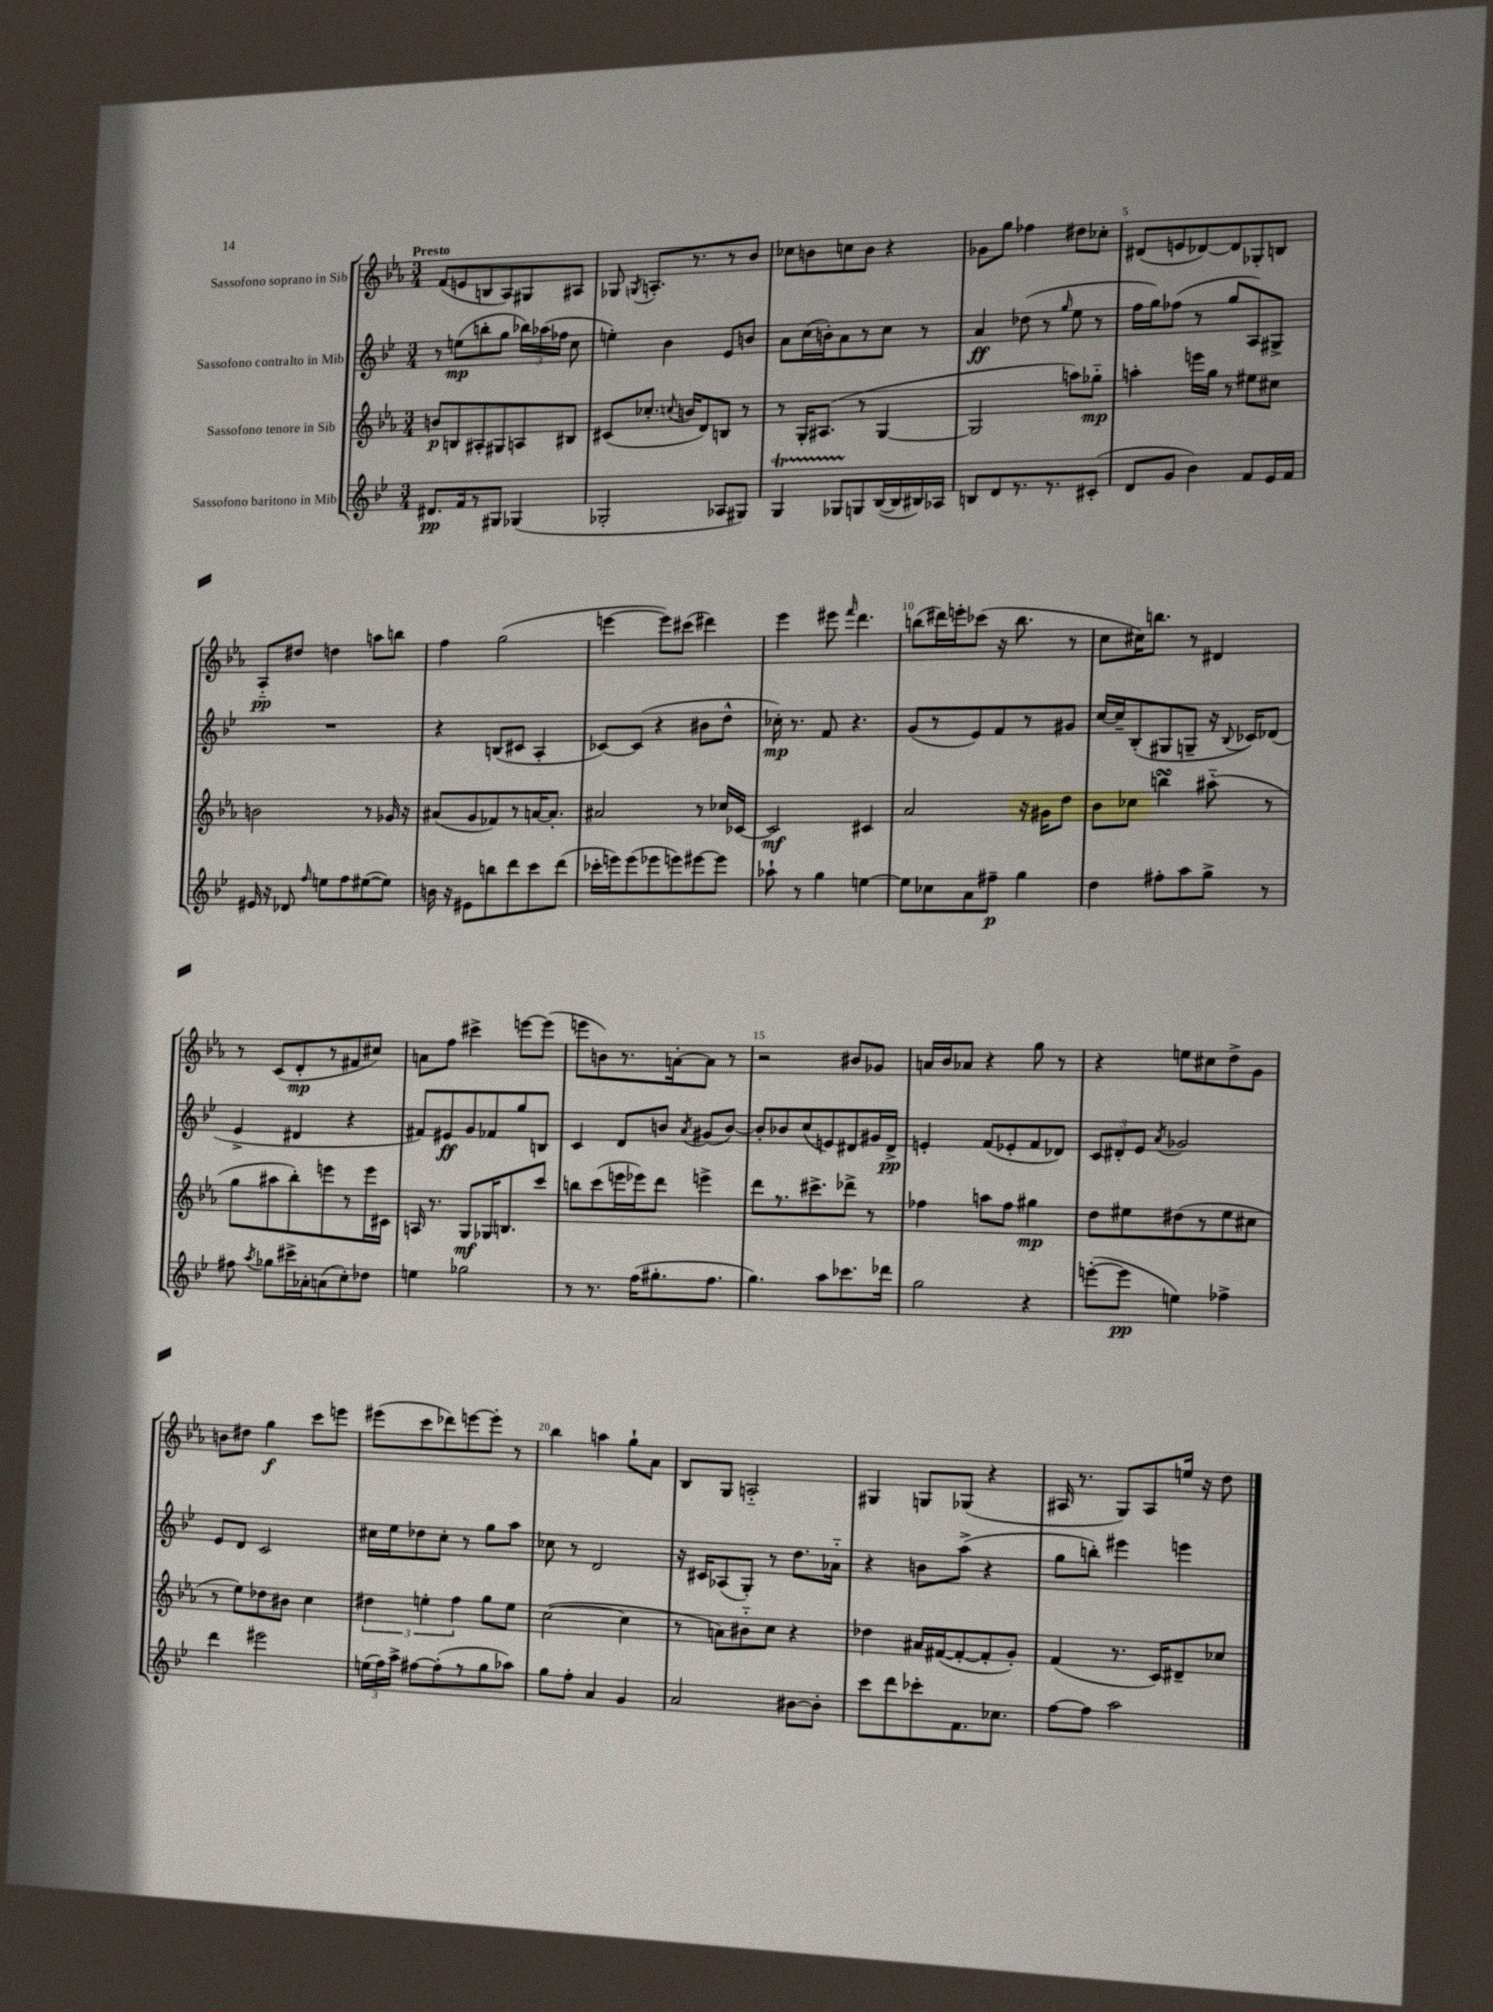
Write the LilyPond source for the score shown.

<<
\new StaffGroup <<
\new Staff = "s0" \with { instrumentName = "Sassofono soprano in Sib" } {
    \clef treble \key ees \major \numericTimeSignature \time 3/4 \tempo "Presto"
    \autoBeamOff f'8[( e'8 b8 aes8) gis8 ais8] |
    ges8 \acciaccatura { g8 } a8.[-. r8. r8 bes'8] |
    ces''8[ b'8 c''8 b'8] r4 |
    ges'8[ g''8] fes''4 dis''8[ ces''8]-. |
    dis'8[( e'8 des'8~) des'8 ges8-. b8] |
    aes8[-_\pp dis''8] d''4 a''8[ b''8] |
    f''4 g''2( |
    e'''4~ e'''8[) cis'''8]( dis'''4) |
    ees'''4 eis'''8 \grace { f'''16 } d'''4. |
    b''8[( dis'''16) e'''16-. ces'''8]( r16 b''8. r8 |
    c''8[ cis''16) b''8.] r8 dis'4 |
    r8 c'8[( d'8-.\mp r8 fis'8 cis''8]) |
    a'8[ f''8] cis'''4-> e'''8[~ e'''8]( |
    e'''8[ b'8) r8. a'16~-. a'8] r8 |
    r2 bis'8[ ges'8] |
    a'16[ bes'16 aes'8] r4 g''8 r8 |
    r4 e''8[ cis''8 d''8-> g'8] |
    b'8[ dis''8] g''4\f c'''8[ e'''8] |
    eis'''8[( c'''8 des'''8) e'''8~ e'''8]-. r8 |
    bes''4 a''4 g''8[-! aes'8] |
    bes8[ g8] a2-_ |
    gis4 g8[ ges8]( r4 |
    ais16 r8. g8[) ais8 e''16] r16 d''8 \bar "|." |
}
\new Staff = "s1" \with { instrumentName = "Sassofono contralto in Mib" } {
    \clef treble \key bes \major \numericTimeSignature \time 3/4
    \autoBeamOff r8 e''8[\mp( b''8-. g''8] \tuplet 3/2 { bes''16[) aes''16( fes''16] } c''8 |
    e''4-.) bes'4 ees'8[ b'8] |
    a'8[ c''16( b'16-.) a'8 r8 c''8] r8 |
    a'4\ff des''8( r8 \grace { g''16 } ees''8 r8 |
    f''16[ g''16) fes''8]( r8 g''8[ a8) gis8]-> |
    R2. |
    r4 b8[( cis'8] a4-. |
    ces'8[~) ces'8]( r4 bis'8[ d''8]-^ |
    ces''16-.\mp) r8. f'8 r4. |
    g'8[( r8 ees'8) f'8 r8 gis'8] |
    c''16[~ c''16-- bes8-.( gis8 g8]-- r16 \appoggiatura { bes8 } ces'16[) des'8]( |
    ees'4-> dis'4 r4 |
    fis'8[) eis'8\ff g'8 fes'8 g''8 b8] |
    c'4 d'8[ b'8] \acciaccatura { a'8 } gis'8[( b'8]~) |
    b'8[-. bes'8 c''8( e'8) dis'8 gis'16 dis'16]->\pp |
    e'4-. f'8[( ees'8-. f'8 des'8]) |
    \tuplet 3/2 { c'8[ dis'8-. ees'8] } \acciaccatura { a'8 } ges'2 |
    ees'8[ d'8] c'2 |
    cis''16[ ees''16 des''8 cis''8]-. r8 g''8[ a''8] |
    ces''8 r8 d'2 |
    r16 cis'16[ aes8( g8]-.) r8 d''8.[ aes'16]-_ |
    r4 b'8[ a''8]->( r4 |
    g''8[ b''8]-.) eis'''4 e'''4 \bar "|." |
}
\new Staff = "s2" \with { instrumentName = "Sassofono tenore in Sib" } {
    \clef treble \key ees \major \numericTimeSignature \time 3/4
    \autoBeamOff b'8[\p b8 ais8-. gis8 a8 bis8] |
    cis'8[( ces''8.]-. \appoggiatura { c''8 } b'16[ d'8) b8] r8 |
    r8 g16[-. ais8.]( r8 g4~ |
    g2 a''8[) ges''8]-_\mp |
    a''4-. e'''16[ g''16] r8 eis''8[ cis''8] |
    b'2 r8 ges'16 r16 |
    ais'8[( g'8 fes'8) r8 a'16~ a'8.]-. |
    ais'2 r8 ces''16[ ces'16]~ |
    ces'2\mf cis'4 |
    aes'2 r16 gis'16[ d''8] |
    bes'8[ ces''8] b''4\turn ais''8-_( r8 |
    g''8[ ais''8 bes''8-.) e'''8 r8 e'''16 cis'16] |
    a16 r8. g8[\mf ges16 b8. c'''8] |
    b''8[ c'''8( e'''16 ees'''16) d'''8] e'''4-> |
    d'''8[ r8. cis'''8.-> des'''8]-> r8 |
    fes''4 a''8[ fes''8] gis''4\mp |
    d''8[ eis''8 dis''8( r8 eis''8 cis''8] |
    r8 ees''8[) des''8 bis'8] c''4 |
    \tuplet 3/2 { dis''4 e''4-. f''4 } g''8[ e''8] |
    c''2~( c''4 |
    r8 a'8[) bis'8-_ c''8] r4 |
    des''4 ais'16[ fis'16~( fis'8~-. fis'8-. g'8]-.) |
    f'4( r8. c'16[) dis'8-- ces''8] \bar "|." |
}
\new Staff = "s3" \with { instrumentName = "Sassofono baritono in Mib" } {
    \clef treble \key bes \major \numericTimeSignature \time 3/4
    \autoBeamOff dis'8.[\pp f'16 r8 gis8] ges4( |
    ges2-. aes8[ gis8]) |
    g4\startTrillSpan ges8[ g8\stopTrillSpan bes16~( bes16 bis16) aes16] |
    b8[ d'8 r8. r8. cis'8]-.( |
    d'8[ g'8] bes'4) f'8[ ees'16 f'16] |
    eis'16 r16 des'8 \grace { f''16 } e''8[ f''8 eis''8~( eis''8]) |
    b'16 r16 eis'8[ b''8 d'''8 c'''8 d'''8]( |
    ces'''16[-. e'''16) e'''8( ees'''8 e'''8) eis'''8~ eis'''8] |
    aes''8-! r8 g''4 e''4~ |
    e''8[ ces''8 a'8 fis''8]--\p g''4 |
    d''4 fis''8[-. a''8 g''8]-> r8 |
    fis''8 \acciaccatura { a''8 } ges''8[ cis'''16-> aes'16-. a'8( c''8-.) des''8] |
    e''4 ges''2 |
    r8 r8. f''16[( gis''8.-. f''8.] |
    g''4.) a''8[ ces'''8. des'''16] |
    g''2 r4 |
    e'''8[~-.( e'''8]\pp e''4) fes''4-> |
    d'''4 eis'''2 |
    \tuplet 3/2 { e''16[( f''16) a''16]-> } fis''8[~ fis''8-.( r8 g''8 aes''8]) |
    g''8[ f''8]-. a'4 g'4 |
    a'2 bis'8[~ bis'8]-. |
    c'''8[ d'''8 ces'''8-. f'8. ces''8.] |
    f''8[~ f''8] a''2 \bar "|." |
}
>>
>>
\layout { \context { \Score \override BarNumber.break-visibility = ##(#f #t #t) barNumberVisibility = #(every-nth-bar-number-visible 5) } }
